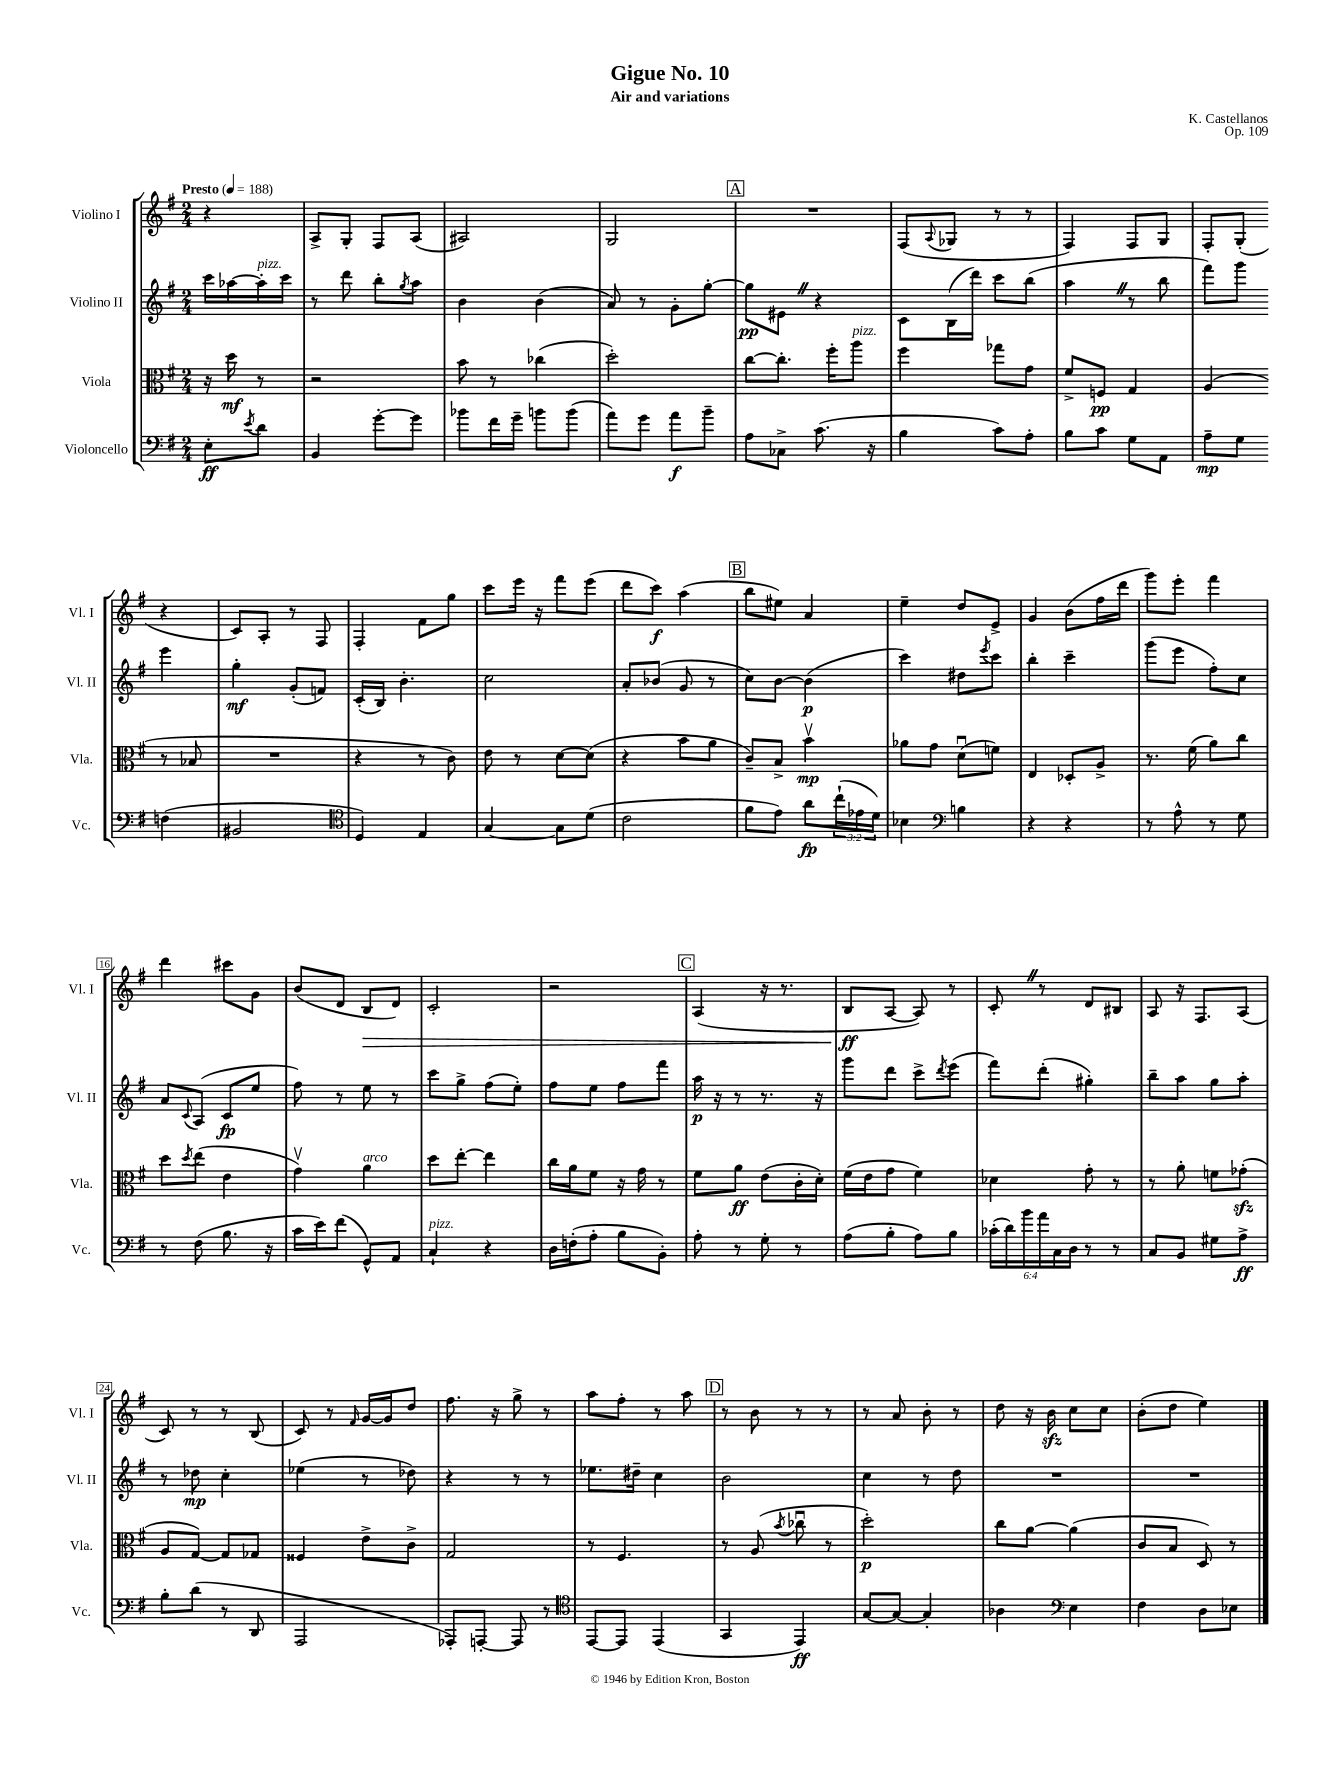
\header { title = "Gigue No. 10" composer = "K. Castellanos" subtitle = "Air and variations" opus = "Op. 109" }
<<
\new StaffGroup <<
\new Staff = "s0" \with { instrumentName = "Violino I" shortInstrumentName = "Vl. I" } {
    \clef treble \key g \major \numericTimeSignature \time 2/4 \partial 4 \tempo "Presto" 4 = 188
    r4 |
    a8-> g8-. fis8 a8( |
    ais2) |
    g2 |
    \mark \markup { \box "A" } R2 |
    fis8( \appoggiatura { a8 } ges8 r8 r8 |
    fis4) fis8 g8 |
    fis8-. g8-.( r4 |
    c'8) a8-. r8 fis8 |
    fis4-. fis'8 g''8 |
    c'''8 e'''16 r16 fis'''8 e'''8( |
    d'''8 c'''8\f) a''4( |
    \mark \markup { \box "B" } b''8 eis''8) a'4 |
    e''4-- d''8 e'8-> |
    g'4 b'8( fis''16 d'''16 |
    g'''8) e'''8-. fis'''4 |
    d'''4 cis'''8 g'8 |
    b'8( d'8 b8\> d'8) |
    c'2-. |
    r2 |
    \mark \markup { \box "C" } a4( r16 r8. |
    b8\ff\! a8~ a8) r8 |
    c'8-. \once \override BreathingSign.text = \markup { \musicglyph "scripts.caesura.straight" } \breathe r8 d'8 bis8 |
    a8 r16 fis8. a8( |
    c'8) r8 r8 b8( |
    c'8) r8 \grace { fis'16 } g'16~ g'16 d''8 |
    fis''8. r16 g''8-> r8 |
    a''8 fis''8-. r8 a''8 |
    \mark \markup { \box "D" } r8 b'8 r8 r8 |
    r8 a'8 b'8-. r8 |
    d''8 r16 b'16\sfz c''8 c''8 |
    b'8-.( d''8 e''4) \bar "|." |
}
\new Staff = "s1" \with { instrumentName = "Violino II" shortInstrumentName = "Vl. II" } {
    \clef treble \key g \major \numericTimeSignature \time 2/4 \partial 4
    c'''16 aes''16~ aes''16-.^\markup { \italic "pizz." } c'''16 |
    r8 d'''8 b''8-. \acciaccatura { g''8 } a''8 |
    b'4 b'4( |
    a'8) r8 g'8-. g''8~-. |
    \mark \markup { \box "A" } g''8\pp eis'8 \once \override BreathingSign.text = \markup { \musicglyph "scripts.caesura.straight" } \breathe r4 |
    c'8 b16( d'''16) c'''8 b''8( |
    a''4 \once \override BreathingSign.text = \markup { \musicglyph "scripts.caesura.straight" } \breathe r8 b''8 |
    fis'''8) g'''8 e'''4 |
    g''4-.\mf g'8-.( f'8) |
    c'16-.( b16) b'4.-. |
    c''2 |
    a'8-. bes'8( g'8 r8 |
    \mark \markup { \box "B" } c''8) b'8~ b'4\p( |
    c'''4) dis''8 \acciaccatura { e'''8 } c'''8 |
    b''4-. c'''4-- |
    g'''8( e'''8 fis''8-.) c''8 |
    a'8 \appoggiatura { c'8 } a8( c'8\fp e''8 |
    fis''8) r8 e''8 r8 |
    c'''8 g''8-> fis''8( e''8-.) |
    fis''8 e''8 fis''8 fis'''8 |
    \mark \markup { \box "C" } a''16\p r16 r8 r8. r16 |
    g'''8 d'''8 c'''8-> \acciaccatura { d'''8 } e'''8( |
    fis'''8) d'''8-.( gis''4-.) |
    b''8-- a''8 g''8 a''8-. |
    r8 des''8\mp c''4-. |
    ees''4( r8 des''8) |
    r4 r8 r8 |
    ees''8. dis''16-- c''4 |
    \mark \markup { \box "D" } b'2 |
    c''4 r8 d''8 |
    R2 |
    R2 \bar "|." |
}
\new Staff = "s2" \with { instrumentName = "Viola" shortInstrumentName = "Vla." } {
    \clef alto \key g \major \numericTimeSignature \time 2/4 \partial 4
    r16 d''16\mf r8 |
    r2 |
    b'8 r8 ces''4( |
    d''2-.) |
    \mark \markup { \box "A" } c''8~ c''8.-. fis''16-. a''8^\markup { \italic "pizz." } |
    fis''4 ges''8 g'8 |
    fis'8-> f8\pp g4 |
    a4( r8 bes8 |
    R2 |
    r4 r8 c'8) |
    e'8 r8 d'8~ d'8( |
    r4 b'8 a'8 |
    \mark \markup { \box "B" } c'8--) b8-> b'4\upbow\mp |
    aes'8 g'8 d'8\downbow( f'8) |
    e4 des8-. a8-> |
    r8. fis'16( a'8) c''8 |
    d''8 \acciaccatura { d''8 } e''8( e'4 |
    g'4\upbow) a'4^\markup { \italic "arco" } |
    d''8 e''8~-. e''4 |
    c''16 a'16 fis'8 r16 g'16 r8 |
    \mark \markup { \box "C" } fis'8 a'8\ff e'8( c'16-. d'16-.) |
    fis'16( e'16 g'8 fis'4) |
    des'4 g'8-. r8 |
    r8 a'8-. f'8 ges'8-.\sfz( |
    a8 g8~) g8 ges8 |
    fisis4 e'8-> c'8-> |
    g2 |
    r8 fis4. |
    \mark \markup { \box "D" } r8 a8( \acciaccatura { b'8 } ces''8\downbow r8 |
    d''2-.\p) |
    c''8 a'8~ a'4( |
    c'8 b8 d8) r8 \bar "|." |
}
\new Staff = "s3" \with { instrumentName = "Violoncello" shortInstrumentName = "Vc." } {
    \clef bass \key g \major \numericTimeSignature \time 2/4 \override Staff.TupletNumber.text = #tuplet-number::calc-fraction-text \partial 4
    e8-.\ff \acciaccatura { e'8 } d'8 |
    b,4 g'8~-. g'8 |
    bes'8 fis'16 g'16-- b'8 b'8( |
    a'8) g'8 a'8\f b'8-- |
    \mark \markup { \box "A" } a8 ces8-> c'8.( r16 |
    b4 c'8) a8-. |
    b8 c'8 g8 a,8 |
    a8--\mp g8 f4( |
    bis,2 |
    \clef tenor d4) e4 |
    g4~ g8 d'8( |
    c'2 |
    \mark \markup { \box "B" } fis'8 e'8) a'8\fp \tuplet 3/2 { c''16-!( ees'16 d'16) } |
    bes4 \clef bass b4 |
    r4 r4 |
    r8 a8-^ r8 g8 |
    r8 fis8( b8. r16 |
    c'16 e'16) fis'8( g,8-^) a,8 |
    c4-!^\markup { \italic "pizz." } r4 |
    d16 f16-.( a8-. b8 b,8-.) |
    \mark \markup { \box "C" } a8-. r8 g8-. r8 |
    a8( b8-. a8) b8 |
    \tuplet 6/4 { ces'16-.( d'16) b'16 a'16 c16 d16 } r8 r8 |
    c8 b,8 gis8 a8->\ff |
    b8-. d'8( r8 d,8 |
    a,,2 |
    aes,,8-.) a,,8~-. a,,8 r8 |
    \clef tenor e,8~ e,8 e,4( |
    \mark \markup { \box "D" } g,4 e,4\ff) |
    g8~ g8~ g4-. |
    aes4 \clef bass e4 |
    fis4 d8 ees8 \bar "|." |
}
>>
>>
\layout { \context { \Score \override BarNumber.stencil = #(make-stencil-boxer 0.1 0.3 ly:text-interface::print) } }
